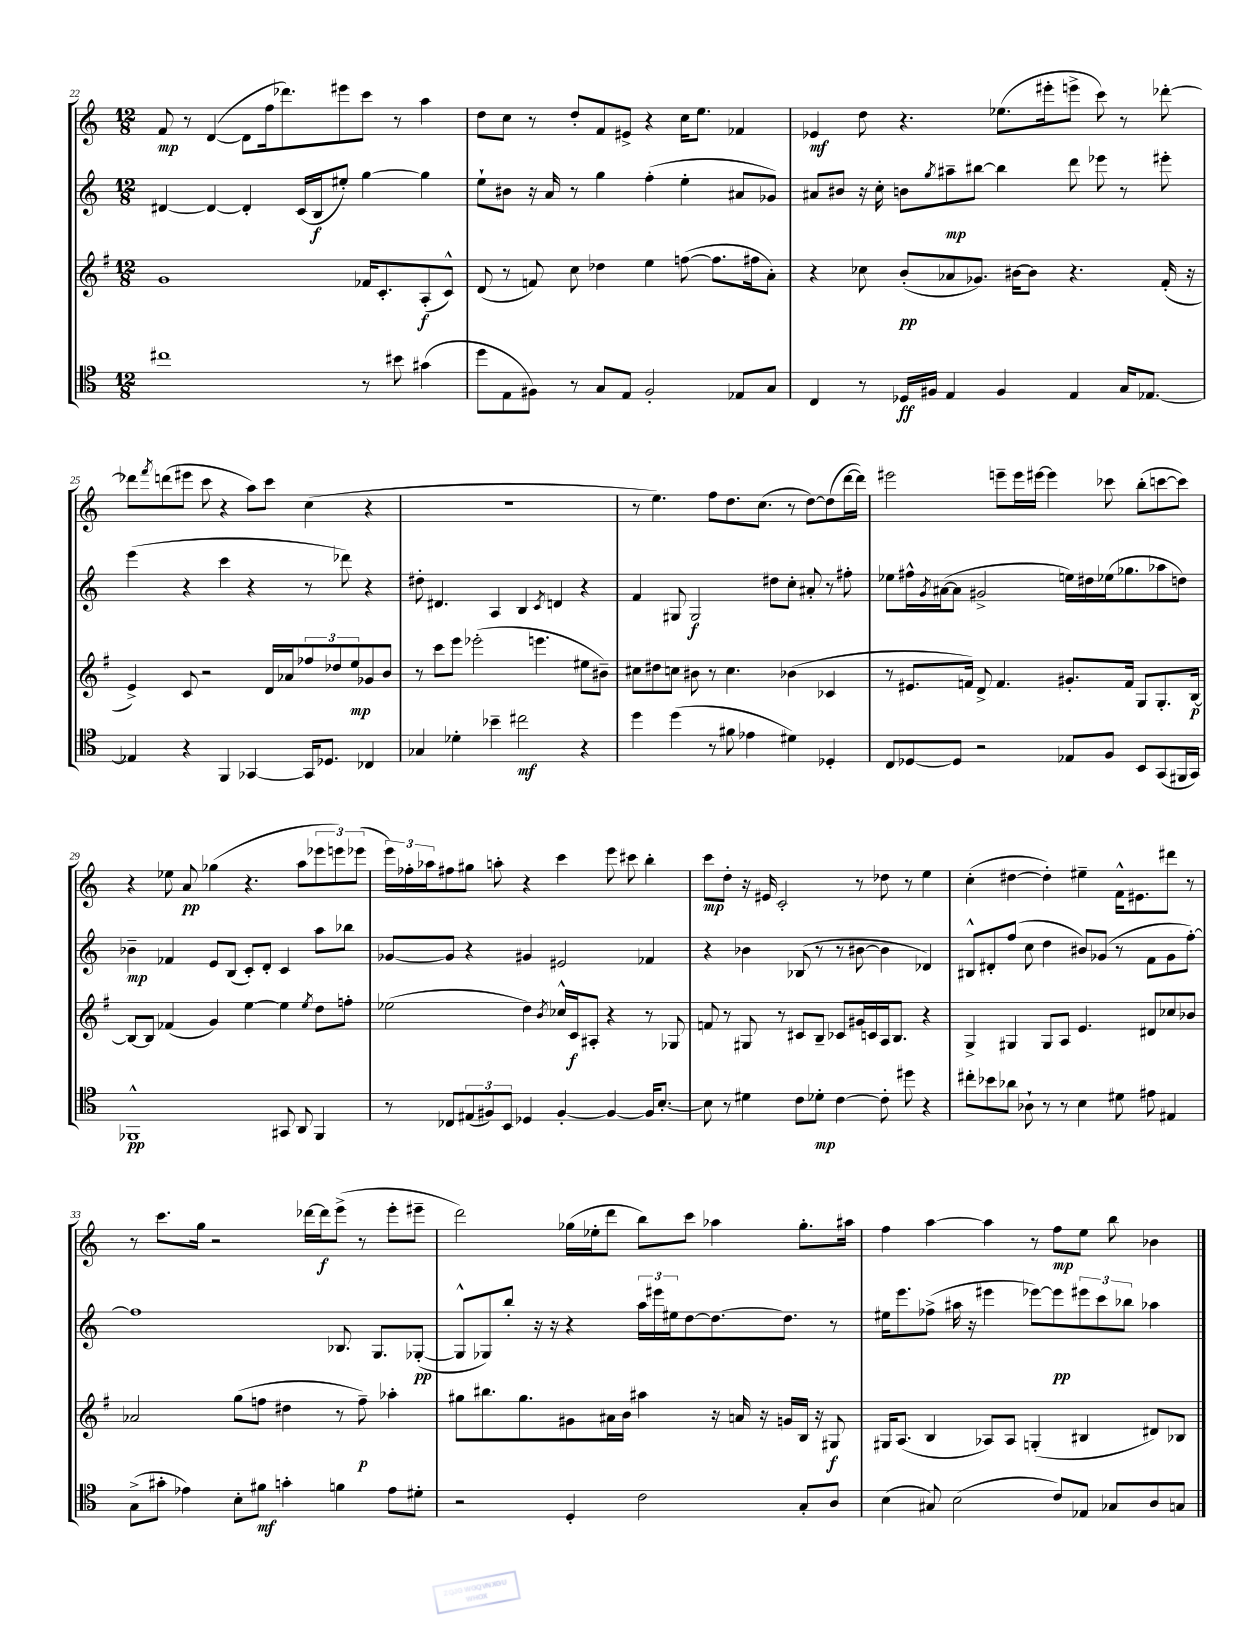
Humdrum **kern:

**kern	**dynam	**kern	**dynam	**kern	**dynam	**kern	**dynam
*part4	*part4	*part3	*part3	*part2	*part2	*part1	*part1
*staff4	*staff4	*staff3	*staff3	*staff2	*staff2	*staff1	*staff1
*clefC4	*	*clefG2	*	*clefG2	*	*clefG2	*
*k[]	*	*k[f#]	*	*k[]	*	*k[]	*
*M12/8	*	*M12/8	*	*M12/8	*	*M12/8	*
=22	=22	=22	=22	=22	=22	=22	=22
1cc#X	.	1g	.	[4d#X/	.	8f/	mp
.	.	.	.	.	.	8r	.
.	.	.	.	4d#/_	.	([4d/	.
.	.	.	.	4d#'/]	.	8d\L]	.
.	.	.	.	.	.	16ff\k	.
.	.	.	.	.	.	8.ddd-X\)	.
.	.	.	.	(16c/LL	.	.	.
.	.	.	.	16B/J	f	.	.
.	.	.	.	8ee#X'/J)	.	8eee#X\	.
8r	.	16f-X/KL	.	[4gg\	.	8ccc\J	.
.	.	8.c'/	.	.	.	.	.
8b#X\	.	.	.	.	.	8r	.
(4g#X\	.	(8A'/	f	4gg\]	.	4aa\	.
.	.	8c^^/J)	.	.	.	.	.
=23	=23	=23	=23	=23	=23	=23	=23
8dd\L	.	(8d/	.	8ee`\L	.	8dd\L	.
8E\	.	8r	.	8b#X\J	.	8cc\J	.
8F#X\J)	.	8fn/)	.	16r	.	8r	.
.	.	.	.	16a/	.	.	.
8r	.	8cc\	.	8r	.	8dd'/L	.
8G/L	.	4dd-X\	.	4gg\	.	8f/	.
8E/J	.	.	.	.	.	8e#X^/J	.
2F#'/	.	4ee\	.	(4ff'\	.	4r	.
.	.	([8ffn\	.	4ee'\	.	16cc\KL	.
.	.	.	.	.	.	8.ee\J	.
.	.	8.ff\L]	.	.	.	.	.
8E-X/L	.	.	.	8a#X/L	.	4f-X/	.
.	.	16ff#X\k	.	.	.	.	.
8G/J	.	8a'\J)	.	8g-X/J)	.	.	.
=24	=24	=24	=24	=24	=24	=24	=24
4C/	.	4r	.	8a#X/L	.	4e-X/	mf
.	.	.	.	8b#X/J	.	.	.
8r	.	8cc-X\	.	16r	.	8dd\	.
.	.	.	.	16cc'\	.	.	.
16D-X/LL	ff	(8b'/L	pp	8bn\L	.	4.r	.
16F#X/JJ	.	.	.	.	.	.	.
.	.	.	.	8qgg/	.	.	.
4E/	.	8a-X/	.	8aa#X~\	mp	.	.
.	.	8.g-X/J)	.	[8bb#X\J	.	.	.
4F#/	.	.	.	4bb#\]	.	(8.ee-X\L	.
.	.	[16b#X\KL	.	.	.	.	.
.	.	8b#\J]	.	.	.	.	.
.	.	.	.	.	.	16eee#X'\k	.
4E/	.	4.r	.	8ddd\	.	8eeen^\J	.
.	.	.	.	8eee-X\	.	8ccc\)	.
16G/KL	.	.	.	8r	.	8r	.
[8.E-X/J	.	.	.	.	.	.	.
.	.	(16f#'/	.	8eee#X'\	.	[8ddd-X'\	.
.	.	16r	.	.	.	.	.
!!LO:LB:g=z
=25	=25	=25	=25	=25	=25	=25	=25
4E-X/]	.	4e^/)	.	(4eee\	.	8ddd-X\L]	.
.	.	.	.	.	.	8qfff/	.
.	.	.	.	.	.	(8dddn\	.
4r	.	8c/	.	4r	.	8eee#X\J	.
.	.	2r	.	.	.	8ccc\	.
4FF/	.	.	.	4ccc\	.	4r	.
[4GG-X/	.	.	.	4r	.	8aa\L)	.
.	.	16d/LL	.	.	.	8ccc\J	.
.	.	16a-X/J	.	.	.	.	.
16GG-/KL]	.	12ff-X/	.	8r	.	(4cc\	.
8.D-X/J	.	.	.	.	.	.	.
.	.	12dd-X/	.	.	.	.	.
.	.	.	.	8ddd-X\)	.	.	.
.	.	12ee/	mp	.	.	.	.
4C-X/	.	8g-X/	.	4r	.	4r	.
.	.	8b/J	.	.	.	.	.
=26	=26	=26	=26	=26	=26	=26	=26
4G-X/	.	8r	.	8dd#X'\	.	1.r	.
.	.	8ccc\L	.	4.d#X/	.	.	.
4d-X'\	.	8eee\J	.	.	.	.	.
.	.	(2eee-X'\	.	.	.	.	.
4b-X~\	.	.	.	4A/	.	.	.
2cc#X\	mf	.	.	4B/	.	.	.
.	.	4.eeen\	.	.	.	.	.
.	.	.	.	8qc/	.	.	.
.	.	.	.	4dn/	.	.	.
4r	.	8ee#X\L	.	4r	.	.	.
.	.	8b#X~\J)	.	.	.	.	.
=27	=27	=27	=27	=27	=27	=27	=27
4dd\	.	8cc#X\L	.	4f/	.	8r	.
.	.	8dd#X\	.	.	.	4.ee\)	.
(4dd\	.	8ccn\J	.	8G#X/	.	.	.
.	.	8b#X\	.	2G#/	f	.	.
8r	.	8r	.	.	.	8ff\L	.
8f#X\	.	4.cc\	.	.	.	8.dd\	.
4e-X\	.	.	.	.	.	.	.
.	.	.	.	.	.	(8.cc\J	.
.	.	.	.	8dd#X\L	.	.	.
4d#X\)	.	(4b-X\	.	8cc'\J	.	8r	.
.	.	.	.	8a#X'/	.	[8dd\L)	.
4D-X'/	.	4c-X/	.	8r	.	(8dd\]	.
.	.	.	.	8ff#X'\	.	[16ddd\L	.
.	.	.	.	.	.	16ddd\JJ])	.
=28	=28	=28	=28	=28	=28	=28	=28
8C/L	.	8r	.	8ee-X\L	.	2eee#X\	.
[8D-X/	.	8.e#X/L	.	16ff#X^^\L	.	.	.
.	.	.	.	8qg/	.	.	.
.	.	.	.	([16a#X\J	.	.	.
8D-/J]	.	.	.	8a#\J]	.	.	.
.	.	16fn/Jk)	.	.	.	.	.
2r	.	8d^/	.	2g#X^/	.	.	.
.	.	4.f/	.	.	.	8eeen~\L	.
.	.	.	.	.	.	16eee\L	.
.	.	.	.	.	.	[16eee#X\JJ	.
.	.	.	.	.	.	4eee#\]	.
8E-X/L	.	8.g#X'/L	.	16een\LL)	.	.	.
.	.	.	.	16dd#X\	.	.	.
8F/J	.	.	.	(16ee-X\J	.	8ccc-X\	.
.	.	16f/Jk	.	8.gg-X\	.	.	.
8BB/L	.	8G/L	.	.	.	(8bb'\L	.
(8GG/	.	8.G'/	.	8aa-X\	.	[8cccn\	.
16FF#X/L	.	.	.	8ddn\J)	.	8ccc\J])	.
16GG/JJ)	.	[16B/Jk	p	.	.	.	.
!!LO:LB:g=z
=29	=29	=29	=29	=29	=29	=29	=29
1FF-X^^	pp	8B/L_	.	4b-X~\	mp	4r	.
.	.	8B/J]	.	.	.	.	.
.	.	(4f-X/	.	4f-X/	.	8ee-X\	.
.	.	.	.	.	.	8a/	pp
.	.	4g/)	.	8e/L	.	(4gg-X\	.
.	.	.	.	(8B/J	.	.	.
.	.	[4ee\	.	8c'/L)	.	4.r	.
.	.	.	.	8d'/J	.	.	.
8GG#X/	.	4ee\]	.	4c/	.	.	.
8AA/	.	.	.	.	.	8aa\L	.
.	.	8qee/	.	.	.	.	.
4FF-/	.	8dd\L	.	8aa\L	.	12eee-X\	.
.	.	.	.	.	.	12eeen\)	.
.	.	8ffn'\J	.	8bb-X\J	.	.	.
.	.	.	.	.	.	(12eee-X\J	.
=30	=30	=30	=30	=30	=30	=30	=30
8r	.	(2ee-X\	.	[8g-X/L	.	24eee\LL)	.
.	.	.	.	.	.	24ff-X'\	.
.	.	.	.	.	.	24aa-X\J	.
8C-X/L	.	.	.	8g-/J]	.	8ff#X\	.
(12E#X/	.	.	.	4r	.	8gg#X\J	.
12F#X/)	.	.	.	.	.	.	.
.	.	.	.	.	.	8aan'\	.
12BB/J	.	.	.	.	.	.	.
4D-X/	.	4dd\)	.	4g#X/	.	4r	.
.	.	8qb/	.	.	.	.	.
[4F#'/	.	16cc-X^^/LL	.	2e#X/	.	4ccc\	.
.	.	16c/J	f	.	.	.	.
.	.	8A#X'/J	.	.	.	.	.
4F#/_	.	4r	.	.	.	8eee\	.
.	.	.	.	.	.	8ccc#X\	.
16F#/KL]	.	8r	.	4f-X/	.	4bb'\	.
[8.B'/J	.	.	.	.	.	.	.
.	.	8G-X/	.	.	.	.	.
=31	=31	=31	=31	=31	=31	=31	=31
8B\]	.	8fn/	.	4r	.	8ccc\L	mp
8r	.	8r	.	.	.	8dd'\J	.
4d#X\	.	8G#X/	.	4b-X\	.	16r	.
.	.	.	.	.	.	16e#X/	.
.	.	8r	.	.	.	2c'/	.
8c\L	.	8c#X/L	.	(8B-X/	.	.	.
8d-X'\J	mp	8B~/J	.	8r	.	.	.
[4c\	.	8c-X/L	.	8r	.	.	.
.	.	16g#X/L	.	[8b#X\	.	8r	.
.	.	16cn/	.	.	.	.	.
8c'\]	.	16A/J	.	4b#\]	.	8dd-X\	.
.	.	8.B/J	.	.	.	.	.
8dd#X\	.	.	.	.	.	8r	.
4r	.	4r	.	4d-X/)	.	4ee\	.
=32	=32	=32	=32	=32	=32	=32	=32
8cc#X'\L	.	4G^/	.	8B#X^^/L	.	(4cc'\	.
8b-X\	.	.	.	8d#X'/	.	.	.
8a-X\J	.	4G#X/	.	(8ff/J	.	[4dd#X\	.
8A-X`\	.	.	.	8cc\	.	.	.
8r	.	8G#/L	.	4dd\	.	4dd#'\])	.
8r	.	8A/J	.	.	.	.	.
4B\	.	4.e/	.	8b#X/L)	.	4ee#X~\	.
.	.	.	.	(8g-X/J	.	.	.
8d#X\	.	.	.	8r	.	16f^^\KL	.
.	.	.	.	.	.	8.e#X\	.
8e#X\	.	8d#X/L	.	8f\L	.	.	.
4E#X/	.	8cc-X/	.	8g-\	.	8ddd#X\J	.
.	.	8b-X/J	.	[8ff'\J)	.	8r	.
!!LO:LB:g=z
=33	=33	=33	=33	=33	=33	=33	=33
(8G^\L	.	2a-X/	.	1ff]	.	8r	.
8g#X'\J	.	.	.	.	.	8.ccc\L	.
4e-X\)	.	.	.	.	.	.	.
.	.	.	.	.	.	16gg\Jk	.
.	.	.	.	.	.	2r	.
8B'\L	.	(8gg\L	.	.	.	.	.
8f#X\J	mf	8ffn\J	.	.	.	.	.
4gn'\	.	4dd#X\	.	.	.	.	.
.	.	.	.	.	.	[16ddd-X\LL	.
.	.	.	.	.	.	16ddd-\J]	f
4fn\	.	8r	.	8.B-X/	.	(8eee^\J	.
.	.	8ff~\)	p	.	.	8r	.
.	.	.	.	8.G/L	.	.	.
8e-\L	.	4aa-X'\	.	.	.	8eee'\L	.
8d#X'\J	.	.	.	([8G-X'/J	pp	8eee#X~\J	.
=34	=34	=34	=34	=34	=34	=34	=34
2r	.	8gg#X\L	.	8G-^^/L]	.	2ddd\)	.
.	.	8.bb#X\	.	8G-X/)	.	.	.
.	.	.	.	8bb'/J	.	.	.
.	.	8.gg#\	.	.	.	.	.
.	.	.	.	16r	.	.	.
.	.	.	.	16r	.	.	.
4D'/	.	8g#X\	.	4r	.	(16gg-X\LL	.
.	.	.	.	.	.	16ee-X'\J	.
.	.	16a#X\L	.	.	.	8ddd\J	.
.	.	16b\JJ	.	.	.	.	.
2c\	.	4aa#X\	.	24aa\LL	.	8bb\L)	.
.	.	.	.	24eee#X\	.	.	.
.	.	.	.	24ee#X\J	.	.	.
.	.	.	.	[8dd\	.	8ccc\J	.
.	.	16r	.	8.dd\_	.	4aa-X\	.
.	.	16an/	.	.	.	.	.
.	.	16r	.	.	.	.	.
.	.	16gn/LL	.	8.dd\J]	.	.	.
8G'/L	.	16B/JJ	.	.	.	8.gg-'\L	.
.	.	16r	.	.	.	.	.
8A/J	.	8G#X/	f	8r	.	.	.
.	.	.	.	.	.	16aa#X\Jk	.
=35	=35	=35	=35	=35	=35	=35	=35
(4B\	.	16G#X/KL	.	16ee#X\KL	.	4ff\	.
.	.	(8.A/J	.	8.eee\	.	.	.
8G#X/)	.	4B/	.	(8ff-X^\J	.	[4aa\	.
(2B\	.	.	.	16aa#X\	.	.	.
.	.	.	.	16r	.	.	.
.	.	8A-X/L)	.	4eee#X\	.	4aa\]	.
.	.	8A-/J	.	.	.	.	.
.	.	(4Gn'/	.	[8eee-X\L)	.	8r	.
8c/L)	.	.	.	8eee-\]	pp	8ff\L	mp
8E-X/J	.	4B#X/	.	12eee#X\	.	8ee\J	.
.	.	.	.	12ccc\	.	.	.
8G-X/L	.	.	.	.	.	8bb\	.
.	.	.	.	12bb-X\J	.	.	.
8A/	.	8d#X/L)	.	4aa-X\	.	4b-X\	.
8Gn/J	.	8B-X/J	.	.	.	.	.
==	==	==	==	==	==	==	==
*-	*-	*-	*-	*-	*-	*-	*-
